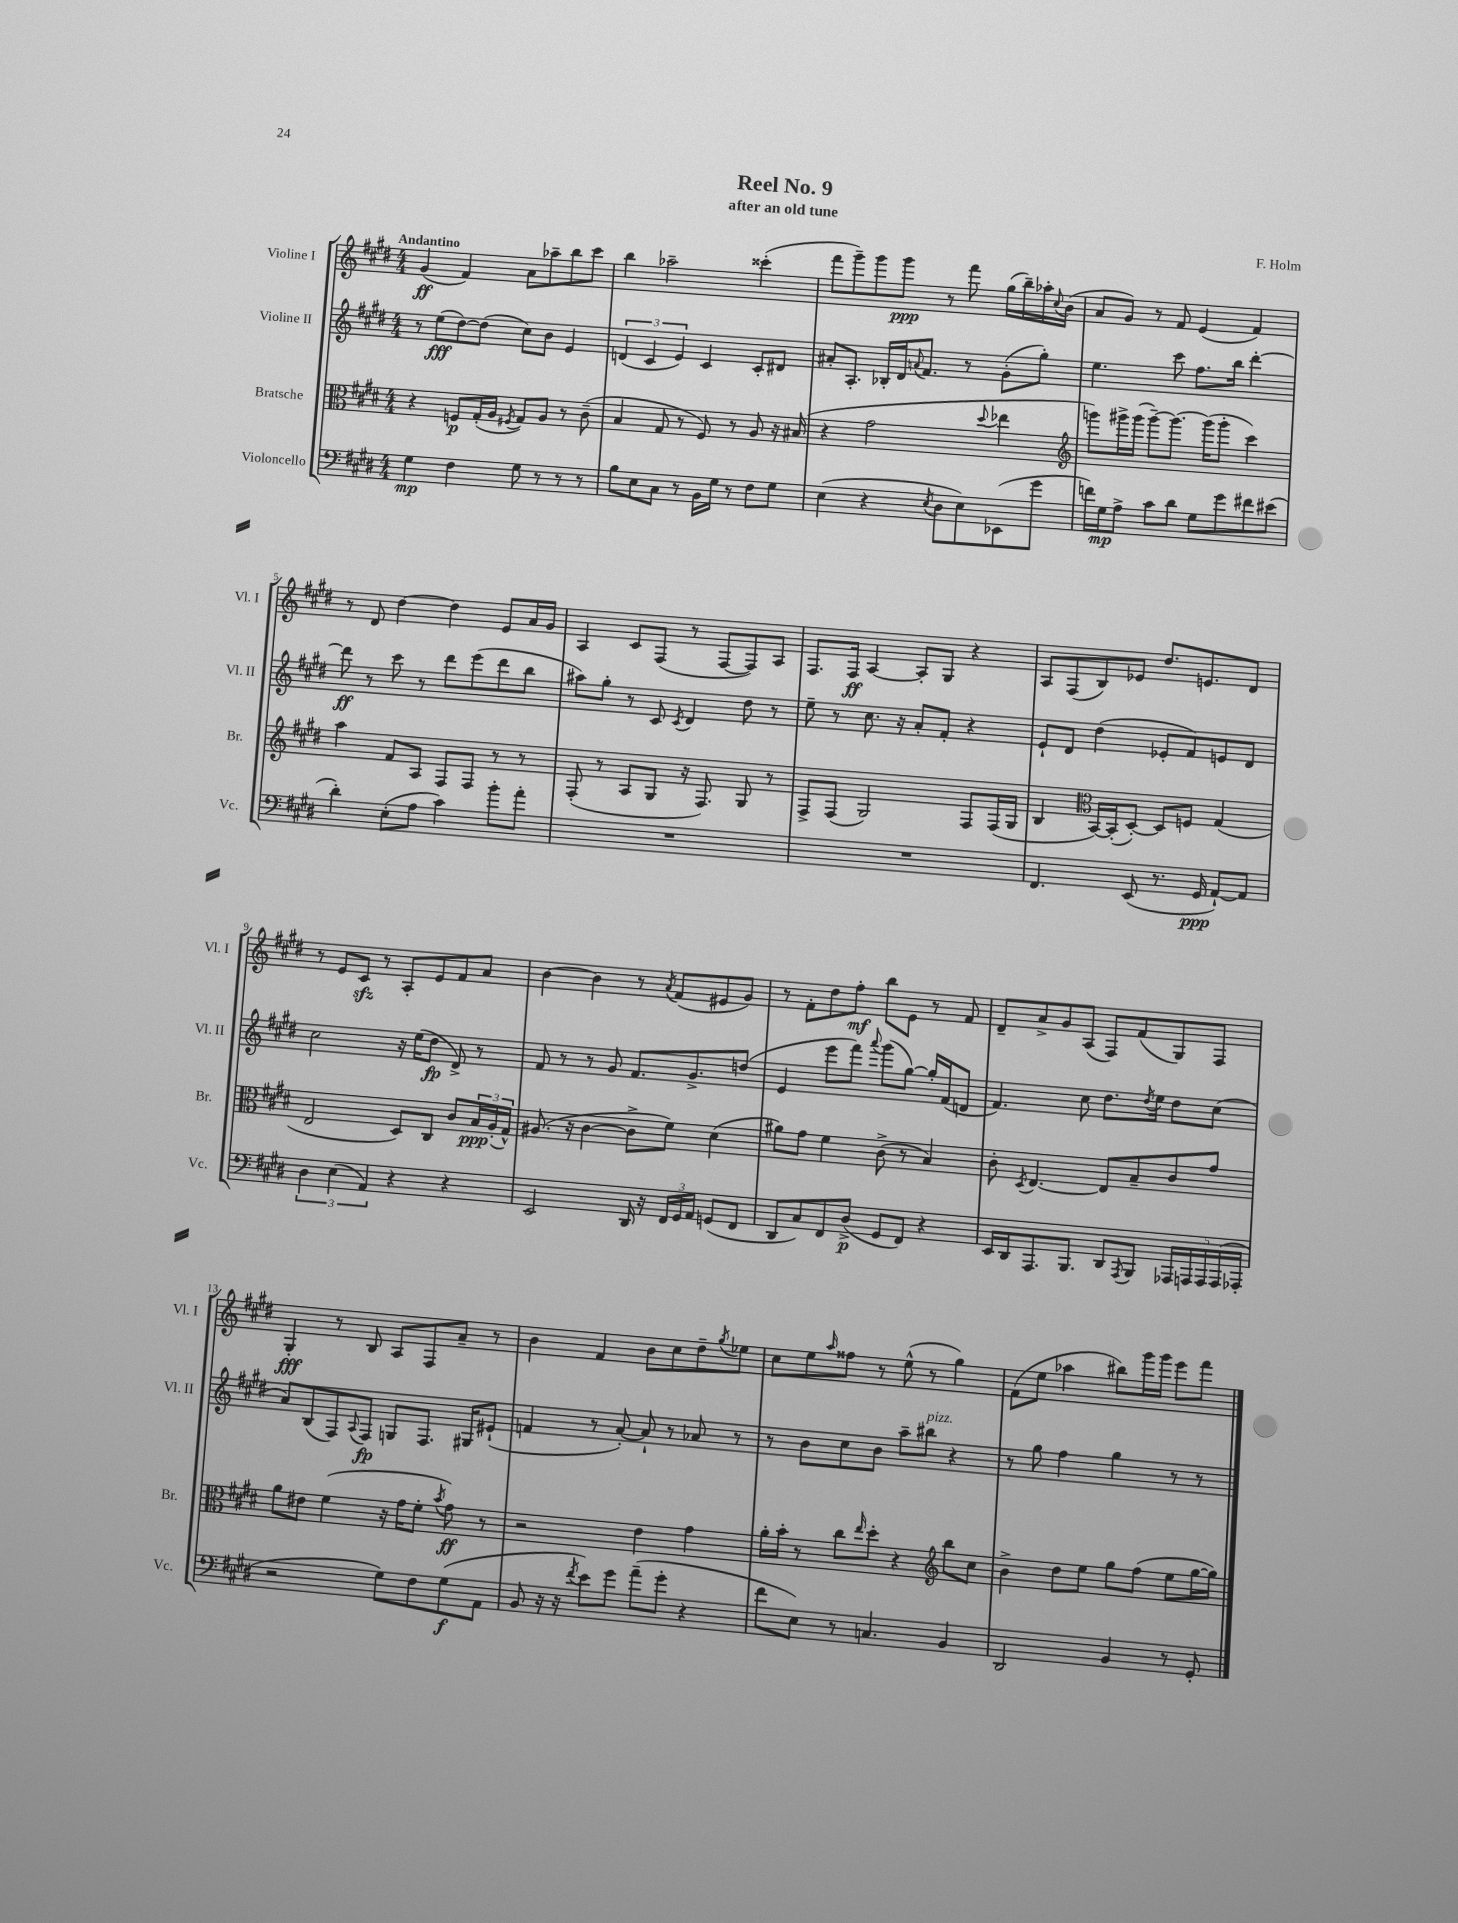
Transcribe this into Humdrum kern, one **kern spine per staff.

**kern	**kern	**kern	**kern
*staff4	*staff3	*staff2	*staff1
*clefF4	*clefC3	*clefG2	*clefG2
*k[f#c#g#d#]	*k[f#c#g#d#]	*k[f#c#g#d#]	*k[f#c#g#d#]
*M4/4	*M4/4	*M4/4	*M4/4
4G#	4r	8r	(4g#
.	.	(8ee	.
4F#	8F	[8dd#)	4f#)
.	(16G#'	(8dd#]	.
.	16A	.	.
.	8qF#	.	.
8G#	8G#)	8cc#)	8a
8r	8A	8b	8aa-~
8r	8r	4e	8bb
8r	(8c#~	.	8ccc#
=	=	=	=
8B	4B	(6d	4bb
8E	.	.	.
.	.	6c#	.
8C#	8G#	.	2aa-~
.	.	6e)	.
8r	8r	.	.
16BB	8F#)	4c#	.
16G#	.	.	.
8r	8r	.	.
8F#	8A	8c#'	(4ccc##'
8G#	16r	8d#	.
.	(16B#	.	.
=	=	=	=
(4E	4r	8a#'	8fff#
.	.	8.A'	8ggg#~)
4r	2g#	.	8ggg#
.	.	16B-'	.
.	.	16d#	8ggg#
.	.	8qqa	.
.	.	8.f#	.
8qE	.	.	.
8D#	.	.	8r
8E)	.	8r	8fff#
.	8qqdd#	.	.
(8EE-	4ee-	(8g#'	(16gg#
.	.	.	16bb~)
8g#	.	8gg#')	16aa-'
.	.	.	8qqcc#
.	.	.	(16b
=	=	=	=
*	*clefG2	*	*
16f)	8ggg)	4.ee	8a
16G#	.	.	.
8A^	16ggg#^	.	8g#)
.	(16ggg#	.	.
8c#	[8ggg#~)	.	8r
8d#	8.ggg#_	8ccc#	8f#
8G#	.	8.ff#	(4e
.	(16ggg#]	.	.
8g#	8ggg#'	.	.
.	.	16bb	.
8f#	4ccc#)	[4ddd#'	4f#)
(8e#	.	.	.
=	=	=	=
4d#')	4aa	8ddd#]	8r
.	.	8r	8d#
(8E'	8f#	8ccc#	[4dd#
8A	8A	8r	.
4c#)	8F#	8ddd#	4dd#]
.	8F#	(8eee	.
8b'	8r	8ddd#	8e
8a'	8r	8bb	16a
.	.	.	16g#
=	=	=	=
1r	(8F#'	8aa#)	4A
.	8r	8gg#'	.
.	8A	8r	8c#
.	8G#	8c#	(8F#
.	.	8qc#	.
.	16r	4d#	8r
.	8.F#)	.	.
.	.	.	[8F#
.	8G#	8dd#	8F#])
.	8r	8r	8A
=	=	=	=
1r	8F#^	8ee~	8.F#
.	(8F#	8r	.
.	.	.	16F#
.	2G#)	8.cc#	[4A
.	.	16r	.
.	.	8a'	8A']
.	.	8f#'	8G#
.	8F#	4r	4r
.	(16F#	.	.
.	16G#	.	.
=	=	=	=
4.FF#	4B	8e`	8A
.	.	8d#	(8F#
*	*clefC3	*	*
.	[16BB)	(4dd#	8B)
.	(16BB']	.	.
(8EE	[8D#')	.	8e-
8.r	8D#]	8e-'	8.dd#
.	8F	8f#)	.
16GG#	.	.	8.e
[8AA`)	(4G#	8e	.
8AA]	.	8d#	8d#
=	=	=	=
6D#	2E	2cc#	8r
.	.	.	8e
(6E	.	.	.
.	.	.	8c#
6AA)	.	.	.
.	.	.	8r
4r	8D#)	16r	8A'
.	.	(16ee	.
.	8C#	8dd#	8e
4r	8c#	8d#^)	8f#
.	24B	8r	8a
.	(24A'	.	.
.	24G#^^)	.	.
=	=	=	=
2EE	(8.A#	8f#	[4b
.	.	8r	.
.	16r	.	.
.	[4c#	8r	4b]
.	.	8g#	.
16DD#	8c#^]	8.f#	8r
16r	.	.	.
.	.	.	8qa
24FF#	8f#)	.	(8f#
24GG#	.	.	.
.	.	8.g#^	.
24AA	.	.	.
(8GG	(4d#	.	8e#
8FF#	.	(8dd	8g#)
=	=	=	=
8DD#	8a#)	4e	8r
8C#)	8g#	.	8f#'
8FF#	4f#	8eee	8dd#
(8D#^	.	8fff#)	8ff#'
.	.	8qqaaa	.
8GG#	(8c#^	(8ggg#	8bb
8FF#)	8r	[8gg#)	8e
4r	4B)	16gg#']	8r
.	.	(16f#	.
.	.	8d	8f#
=	=	=	=
16EE	8c#'	4.f#)	8d#~
16DD#	.	.	.
.	8qD#	.	.
8.AAA	[4.E	.	8a^
.	.	.	8g#
8.BBB	.	.	.
.	.	8cc#	(8A
8DD#	8E]	8.dd#	8F#)
8qAAA	.	.	.
8BBB	8B~	.	(8f#
.	.	8qdd#	.
.	.	16ee	.
20AAA-	8c#	8dd#	8G#)
20AAA	.	.	.
20AAA	.	.	.
.	8g#	(8cc#	8F#
(20AAA	.	.	.
20AAA-'	.	.	.
=	=	=	=
2r	8a	8a)	4G#'
.	8e#	(8B	.
.	(4f#	8F#)	8r
.	.	8qqA	.
.	.	8F#	8B
8G#)	16r	8G	8A
.	16g#	.	.
8F#	8f#'	8.F#	8F#
.	8qb	.	.
(8G#	8g#)	.	8a~
.	.	16G#	.
8AA	8r	(8e#`	8r
=	=	=	=
8BB	2r	4f	4b
16r	.	.	.
16r	.	.	.
8qf#	.	.	.
8e)	.	8r	4f#
8g#	.	[8a')	.
(8a~	4e	8a`]	8b
8g#'	.	8r	8cc#
4r	4g#	8a-	8dd#~
.	.	.	8qgg#
.	.	8r	8ee-
=	=	=	=
8f#	16a'	8r	8cc#
.	16b'	.	.
8E)	8r	8b	8ee
.	.	.	16qqaa
8r	8cc#	8cc#	8ff##
.	16qqee	.	.
4.C	8dd#'	8b	8r
.	4r	8aa~	(8ee^^
.	.	8bb#	8r
*	*clefG2	*	*
4BB	8bb	4r	4gg#)
.	8cc#	.	.
=	=	=	=
2DD#	4b^	8r	(8f#
.	.	8gg#	8ee
.	8dd#	4ff#	4aa-
.	8ee	.	.
4BB	8gg#	4gg#	8bb#)
.	(8ff#	.	16ggg#
.	.	.	16ggg#
8r	8ee	8r	8eee
8GG#'	[16gg#	8r	8fff#
.	16gg#])	.	.
==	==	==	==
*-	*-	*-	*-
